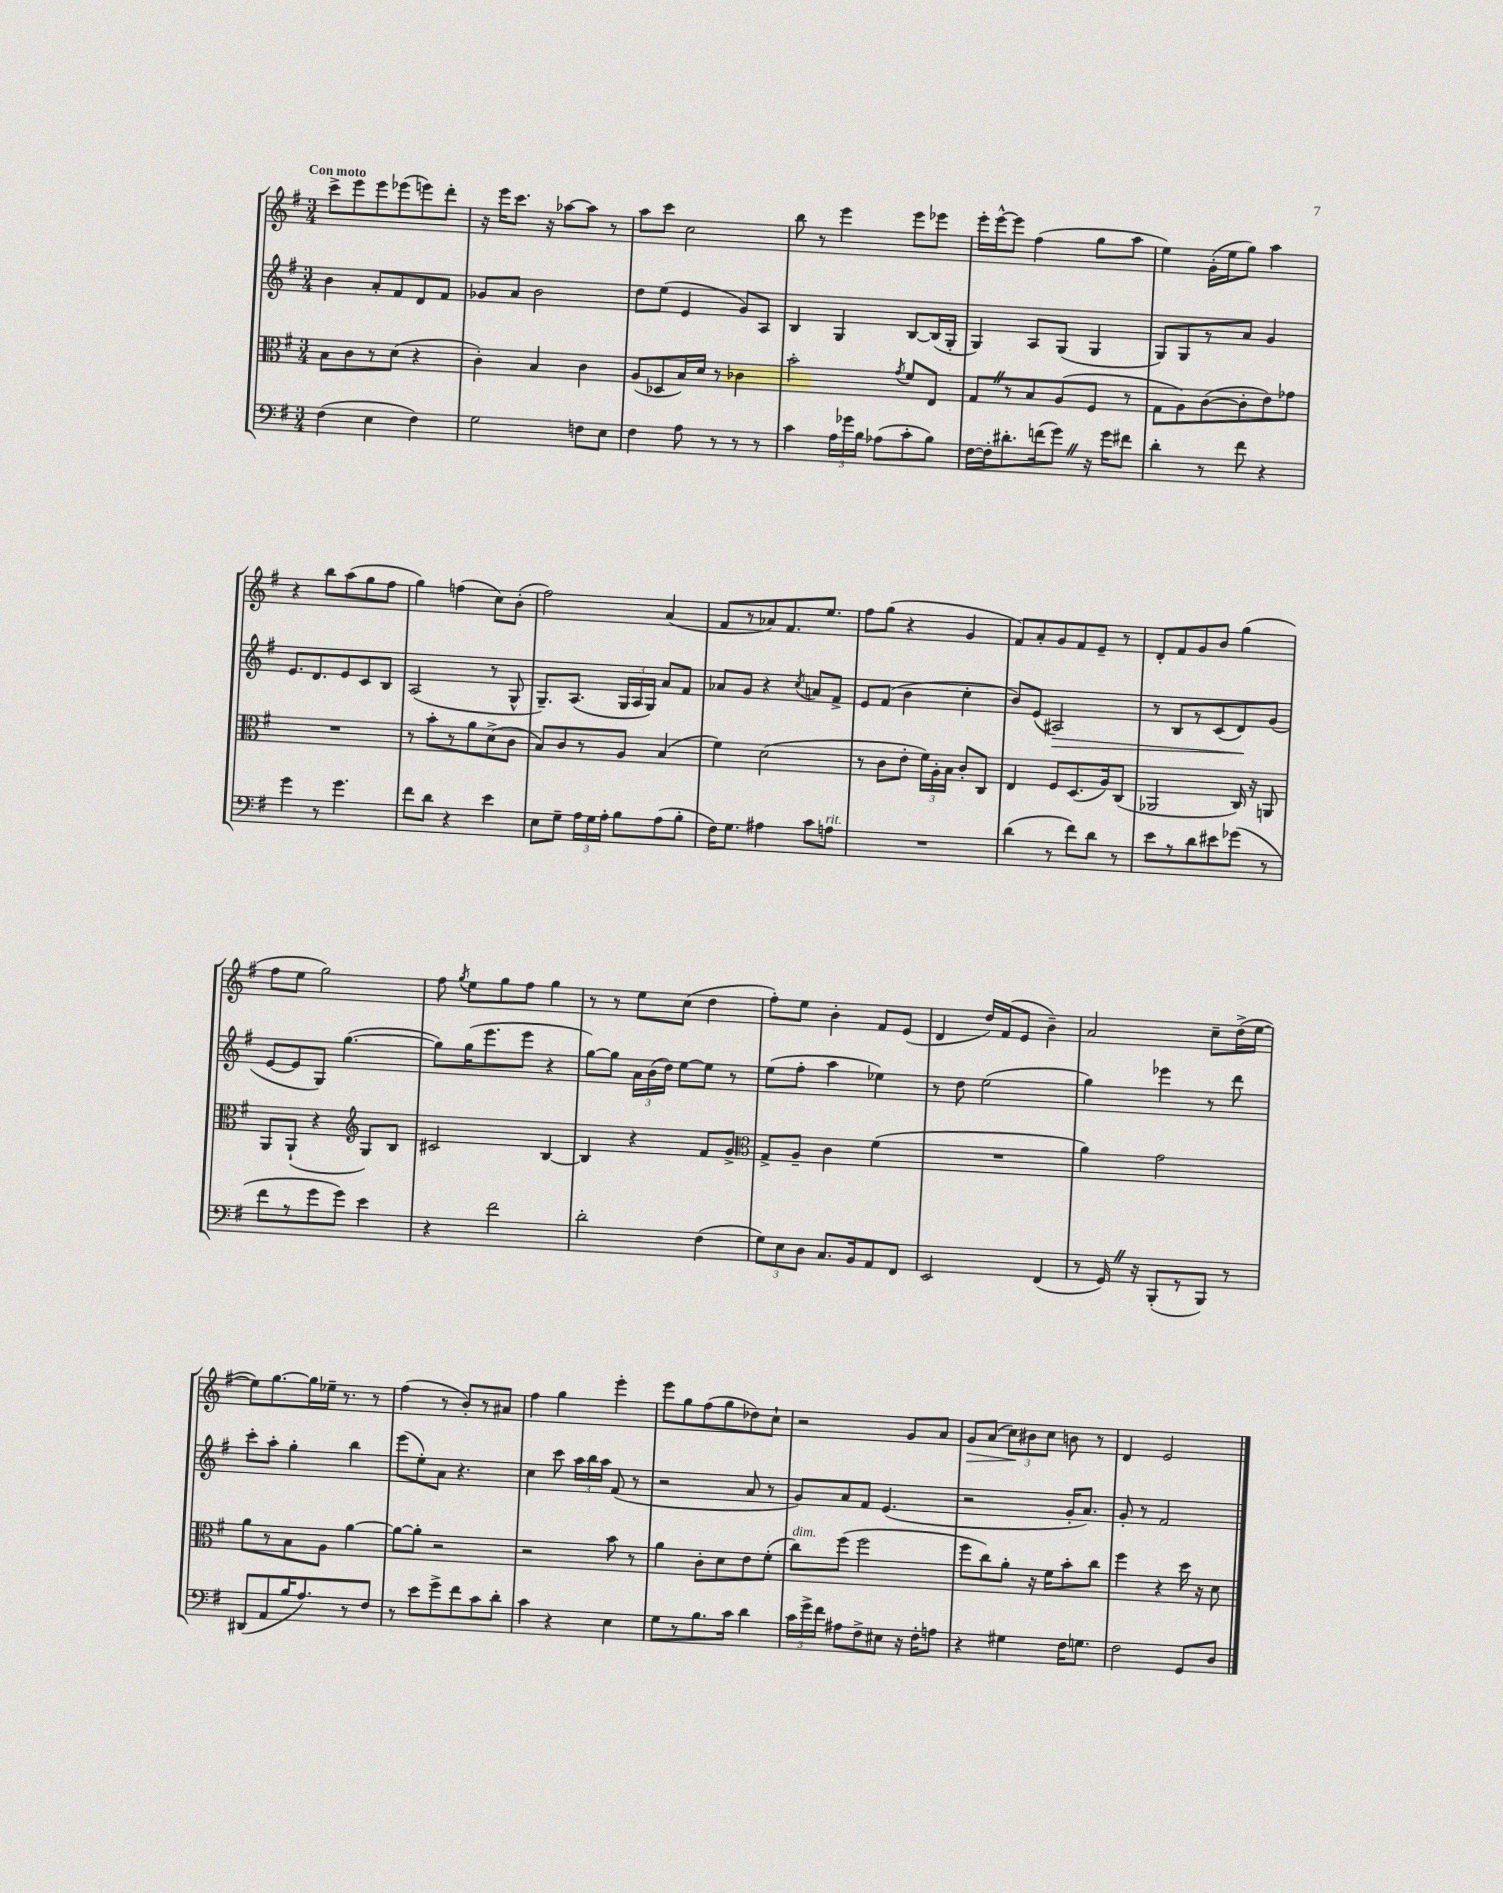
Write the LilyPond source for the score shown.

<<
\new StaffGroup <<
\new Staff = "s0" {
    \clef treble \key g \major \numericTimeSignature \time 3/4 \tempo "Con moto"
    \autoBeamOff c'''8[-> e'''8 e'''8 ees'''8( e'''8) d'''8]-. |
    r16 e'''16[ c'''8.] r16 aes''8[~ aes''8] r8 |
    a''8[ c'''8] c''2 |
    b''8 r8 e'''4 e'''8[ ees'''8] |
    e'''16[-. e'''16~-^ e'''8] fis''4( g''8[ a''8] |
    e''4) g'16[-.( e''16 g''8]) a''4 |
    r4 b''8[ a''8( g''8 fis''8] |
    g''4) f''4( c''8[) b'8]-.( |
    fis''2) a'4( |
    fis'8[ r8 aes'8) fis'8. e''8.] |
    fis''8[ g''8]( r4 g'4 |
    fis'8[) a'8-. g'8 fis'8 e'8]-- r8 |
    d'8[-. fis'8 g'8 b'8] g''4( |
    fis''8[ e''8] g''2) |
    fis''8 \acciaccatura { g''8 } e''8[ g''8 fis''8] g''4 |
    r8 r8 e''8[ c''8]( d''4 |
    fis''8[-.) e''8] b'4-. fis'8[ e'8]( |
    d'4 d''16[) fis'16( e'8] b'4--) |
    a'2 c''8[-- d''16->( e''16]~ |
    e''8[) g''8.~ g''16 ees''16]-- r8. r8 |
    fis''4( r8 b'8[-.) r8 ais'8] |
    fis''4 g''4 e'''4-. |
    e'''8[ g''8 fis''8( g''8 des''8) c''8]-! |
    r2 g'8[ a'8] |
    g'8[\> a'8]( \tuplet 3/2 { c''8[\!) bis'8 c''8] } b'8 r8 |
    d'4 e'2 \bar "|." |
}
\new Staff = "s1" {
    \clef treble \key g \major \numericTimeSignature \time 3/4
    \autoBeamOff b'4 a'8[-. fis'8 d'8 fis'8] |
    ges'8[ a'8] b'2 |
    d''8[ e''8]( e'4 g'8[) a8] |
    b4 g4 b8[~ b16( g16]-. |
    g4) a8[ g8]( g4 |
    g8[) g8 r8 a'8] g'4 |
    e'8.[ d'8. e'8 c'8 b8] |
    a2( r8 g8-^ |
    g8.[--) a8.]( \tuplet 3/2 { g16[ a16 g16]) } a'8[ fis'8] |
    aes'8[ g'8] r4 \acciaccatura { c''8 } a'8[ fis'8]-> |
    e'8[ fis'8]( b'4 c''4-. |
    b'8[) e'8]( ais2\>) |
    r8 b8[ r8 c'8( d'8\!) g'8]( |
    e'8[~ e'8 g8]) g''4.~( |
    g''8[) g''16( e'''8. e'''8] r4 |
    g''8[~) g''8] \tuplet 3/2 { a'16[ b'16( d''16]) } e''8[~ e''8] r8 |
    e''8[( fis''8]-. a''4 ees''4) |
    r8 d''8 e''2( |
    g''4) ees'''4 r8 d'''8 |
    c'''8[-. a''8]-. g''4-. b''4 |
    e'''8[( e''8-.) a'8] r4. |
    c''4 c'''8 \tuplet 3/2 { a''16[ b''16 a''16] } fis'8( r8 |
    r2 a'8 r8 |
    g'8[) a'8 fis'8] e'4.( |
    r2 g'16[-. a'8.]) |
    g'8-. r8 fis'2 \bar "|." |
}
\new Staff = "s2" {
    \clef alto \key g \major \numericTimeSignature \time 3/4
    \autoBeamOff b8[ c'8 r8 d'8]( r4 |
    c'4-.) b4 c'4 |
    a8[( des8 b16) d'16] r8 ces'4 |
    b'2-. \acciaccatura { g'8 } fis'8[ e8] |
    g8[ \once \override BreathingSign.text = \markup { \musicglyph "scripts.caesura.straight" } \breathe r8 b8 a8( fis8] r8 |
    g8[ a8) c'8~( c'8-. e'8) ges'8] |
    R2. |
    r8 b'8[-. r8 a'8 d'8->( c'8] |
    b8[) c'8 r8 a8] b4( |
    fis'4) d'2( |
    r8 c'8[ e'8]-. \tuplet 3/2 { fis'16[) a16-. b16] } c'8[-. c8] |
    e4 fis8[ d8.( a16) c8]( |
    aes,2 c16) r16 a,8 |
    a,8[ a,8]-!( r4 \clef treble g8[) b8] |
    cis'2 b4~ |
    b4 r4 fis'8[ g'8]-> |
    \clef alto g8[-> a8]-- c'4 fis'4( |
    R2. |
    a'4) g'2 |
    a'8[ r8 b8 a8] a'4~ |
    a'8[~ a'8]-. r2 |
    r2 b'8 r8 |
    a'4 c'8[-. d'8 e'8 fis'8]-.( |
    c''8[^\markup { \italic "dim." }) fis''8]( fis''2 |
    fis''8[ c''8) a'8]-. r16 fis'16[ b'8-. c''8] |
    fis''4 r4 d''16 r16 d'8 \bar "|." |
}
\new Staff = "s3" {
    \clef bass \key g \major \numericTimeSignature \time 3/4
    \autoBeamOff fis4( e4 fis4) |
    g2 f8[ e8] |
    fis4 a8 r8 r8 r8 |
    c'4 \tuplet 3/2 { a16[ ges'16 b16] } aes8[( c'8-. b8]) |
    fis16[~ fis16-. dis'8.-. f'16( g'8]) \once \override BreathingSign.text = \markup { \musicglyph "scripts.caesura.straight" } \breathe r16 g'16[ fis'8] |
    d'4-. r8 fis'8 r4 |
    g'4 r8 g'4. |
    fis'8[ d'8] r4 e'4 |
    e8[ g8]-- \tuplet 3/2 { a16[ g16 a16]-. } b8[ a8( b8]-. |
    fis16[) g8.] ais4 c'8[ a8]^\markup { \italic "rit." } |
    R2. |
    d'4( r8 fis'8[) d'8] r8 |
    e'8[ r8 d'8 eis'8 ges'8]( r8 |
    fis'8[ r8 g'8 g'8]) e'4 |
    r4 fis'2 |
    d'2-. fis4( |
    \tuplet 3/2 { g8[) e8 d8] } c8.[ b,16 a,8 fis,8] |
    e,2 fis,4( |
    r8 g,16) \once \override BreathingSign.text = \markup { \musicglyph "scripts.caesura.straight" } \breathe r16 b,,8[-.( r8 b,,8]) r8 |
    dis,8[( a,8 b16 a8.) r8 fis8] |
    r8 e'8[ g'8-> fis'8 c'8 d'8]-. |
    c'4 r4 e4 |
    g8[ r8 b8. c'16] d'4 |
    \tuplet 3/2 { c'16[ g'16-> fis'16] } ais8[ fis8-> eis8] r16 fis16[-. a8] |
    r4 gis4 fis16[ g8.] |
    fis2 g,8[ d8] \bar "|." |
}
>>
>>
\layout { \context { \Score \remove "Bar_number_engraver" } }
